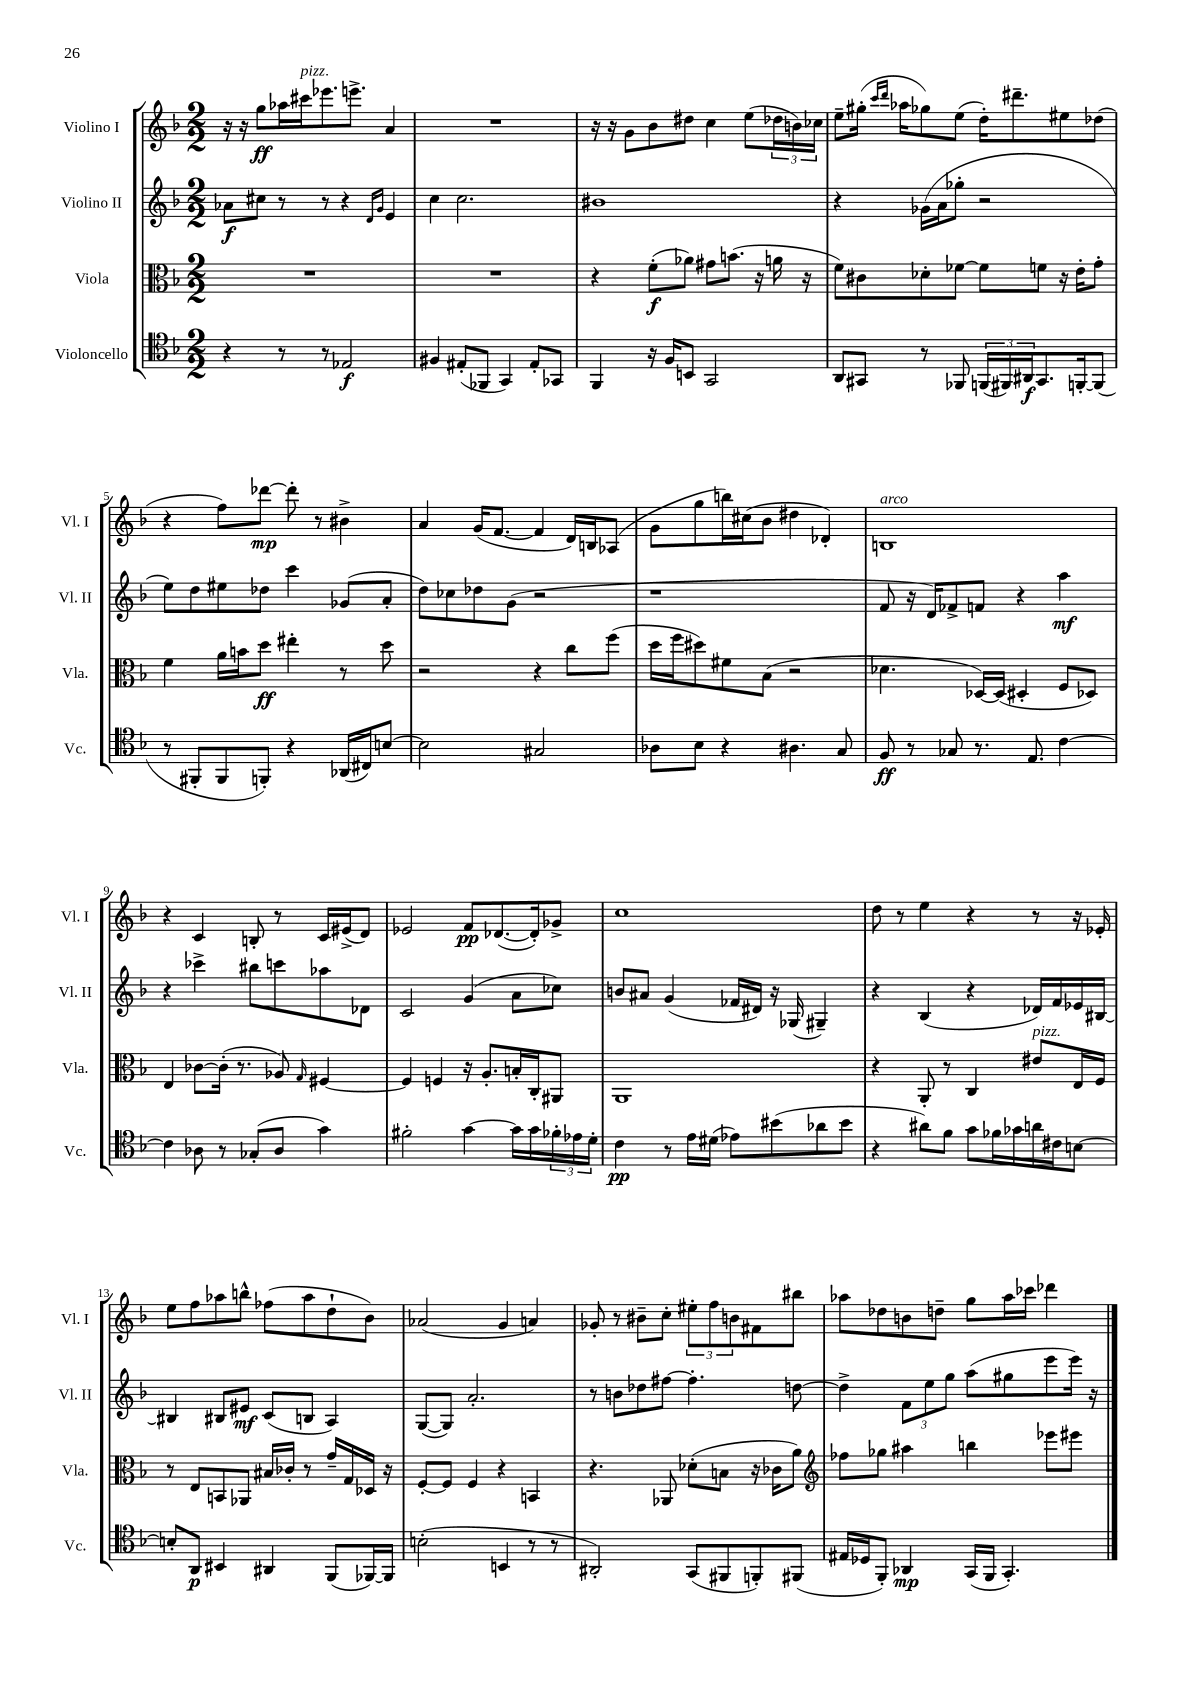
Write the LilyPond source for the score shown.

<<
\new StaffGroup <<
\new Staff = "s0" \with { instrumentName = "Violino I" shortInstrumentName = "Vl. I" } {
    \clef treble \key f \major \numericTimeSignature \time 2/2
    r16 r16 g''8\ff aes''16 cis'''16^\markup { \italic "pizz." } ees'''8. e'''8.-> a'4 |
    R1 |
    r16 r16 g'8 bes'8 dis''8 c''4 e''8( \tuplet 3/2 { des''16 b'16) ces''16 } |
    e''8-- gis''16-.( \grace { c'''16 d'''16 } aes''16 ges''8) e''8( d''16-.) dis'''8.-- eis''8 des''8( |
    r4 f''8) des'''8~\mp des'''8-. r8 bis'4-> |
    a'4 g'16( f'8.~ f'4 d'16) b16 aes8( |
    g'8 g''8 b''16) cis''16( bes'8 dis''4 des'4-.) |
    b1^\markup { \italic "arco" } |
    r4 c'4 b8-. r8 c'16 eis'16->( d'8) |
    ees'2 f'8\pp des'8.~( des'16-.) ges'8-> |
    c''1 |
    d''8 r8 e''4 r4 r8 r16 ees'16-. |
    e''8 f''8 aes''8 b''8-^ fes''8( aes''8 d''8-! bes'8) |
    aes'2( g'4 a'4) |
    ges'8-. r8 bis'8-- c''8-. \tuplet 3/2 { eis''8-. f''8 b'8 } fis'8 bis''8 |
    aes''8 des''8 b'8 d''8-- g''8 aes''16 ces'''16 des'''4 \bar "|." |
}
\new Staff = "s1" \with { instrumentName = "Violino II" shortInstrumentName = "Vl. II" } {
    \clef treble \key f \major \numericTimeSignature \time 2/2
    aes'8\f cis''8 r8 r8 r4 \grace { d'16 g'16 } e'4 |
    c''4 c''2. |
    bis'1 |
    r4 ges'16( a'16 ges''8-. r2 |
    e''8) d''8 eis''8 des''8 c'''4 ges'8( a'8-. |
    d''8) ces''8 des''8 g'8( r2 |
    r1 |
    f'8 r16 d'16) fes'8-> f'8 r4 a''4\mf |
    r4 ces'''4-> bis''8 c'''8 aes''8 des'8 |
    c'2 g'4( a'8 ces''8) |
    b'8 ais'8 g'4( fes'16 dis'16) r16 ges16( gis4--) |
    r4 bes4( r4 des'16) f'16 ees'16 bis16~ |
    bis4 bis8 eis'8\mf c'8( b8 a4) |
    g8~( g8) a'2.-. |
    r8 b'8 des''8 fis''8~ fis''4.-. d''8~ |
    d''4-> \tuplet 3/2 { f'8 e''8 g''8 } a''8( gis''8 e'''8 e'''16) r16 \bar "|." |
}
\new Staff = "s2" \with { instrumentName = "Viola" shortInstrumentName = "Vla." } {
    \clef alto \key f \major \numericTimeSignature \time 2/2
    R1 |
    R1 |
    r4 f'8-.\f( aes'8) gis'8 b'8.( r16 a'16 r16 |
    f'8) cis'8 des'8-. fes'8~ fes'8 f'8 r16 e'16-. g'8-. |
    f'4 a'16 b'16 d''8\ff eis''4-. r8 d''8 |
    r2 r4 c''8 f''8( |
    d''16 f''16 dis''8) fis'8 bes8( r2 |
    des'4. des16~) des16( dis4-. f8 des8) |
    e4 ces'8~ ces'16-.( r8. aes8) \grace { g16 } fis4~ |
    fis4 f4 r16 a8.-. b16-. c16-. ais,8 |
    a,1 |
    r4 a,8-. r8 c4 eis'8^\markup { \italic "pizz." } e16 f16 |
    r8 e8 b,8 aes,8 bis16 ces'16-. r8 g'16-- g16 des16 r16 |
    f8~-. f8 f4 r4 b,4 |
    r4. aes,8 des'8-.( b8 r16 ces'16 a'8) |
    \clef treble fes''8 ges''8 ais''4 b''4 ees'''8 eis'''8 \bar "|." |
}
\new Staff = "s3" \with { instrumentName = "Violoncello" shortInstrumentName = "Vc." } {
    \clef tenor \key f \major \numericTimeSignature \time 2/2
    r4 r8 r8 ees2\f |
    fis4 eis8-.( fes,8 g,4) eis8-. ges,8 |
    f,4 r16 f16 b,8 g,2 |
    a,8 gis,8 r8 fes,8 \tuplet 3/2 { f,16( fis,16) ais,16\f } gis,8. f,16~-. f,8( |
    r8 fis,8-. fis,8 f,8-.) r4 aes,16( cis16) b8~ |
    b2 gis2 |
    aes8 bes8 r4 ais4. g8 |
    f8\ff r8 ges8 r8. e8. c'4~ |
    c'4 aes8 r8 ges8-.( aes8 g'4) |
    fis'2-. g'4~ g'16 g'16 \tuplet 3/2 { fes'16-. ees'16 d'16-. } |
    c'4\pp r8 e'16 dis'16( ees'8) bis'8( aes'8 bis'8 |
    r4 ais'8) f'8 g'8 fes'16 ges'16 a'16 cis'16 b8~ |
    b8-. a,8\p bis,4 ais,4 f,8( fes,16~) fes,16 |
    b2-.( b,4 r8 r8 |
    ais,2-.) g,8( fis,8 f,8-.) fis,8( |
    eis16 des16 f,8-.) aes,4\mp g,16( f,16 g,4.-.) \bar "|." |
}
>>
>>
